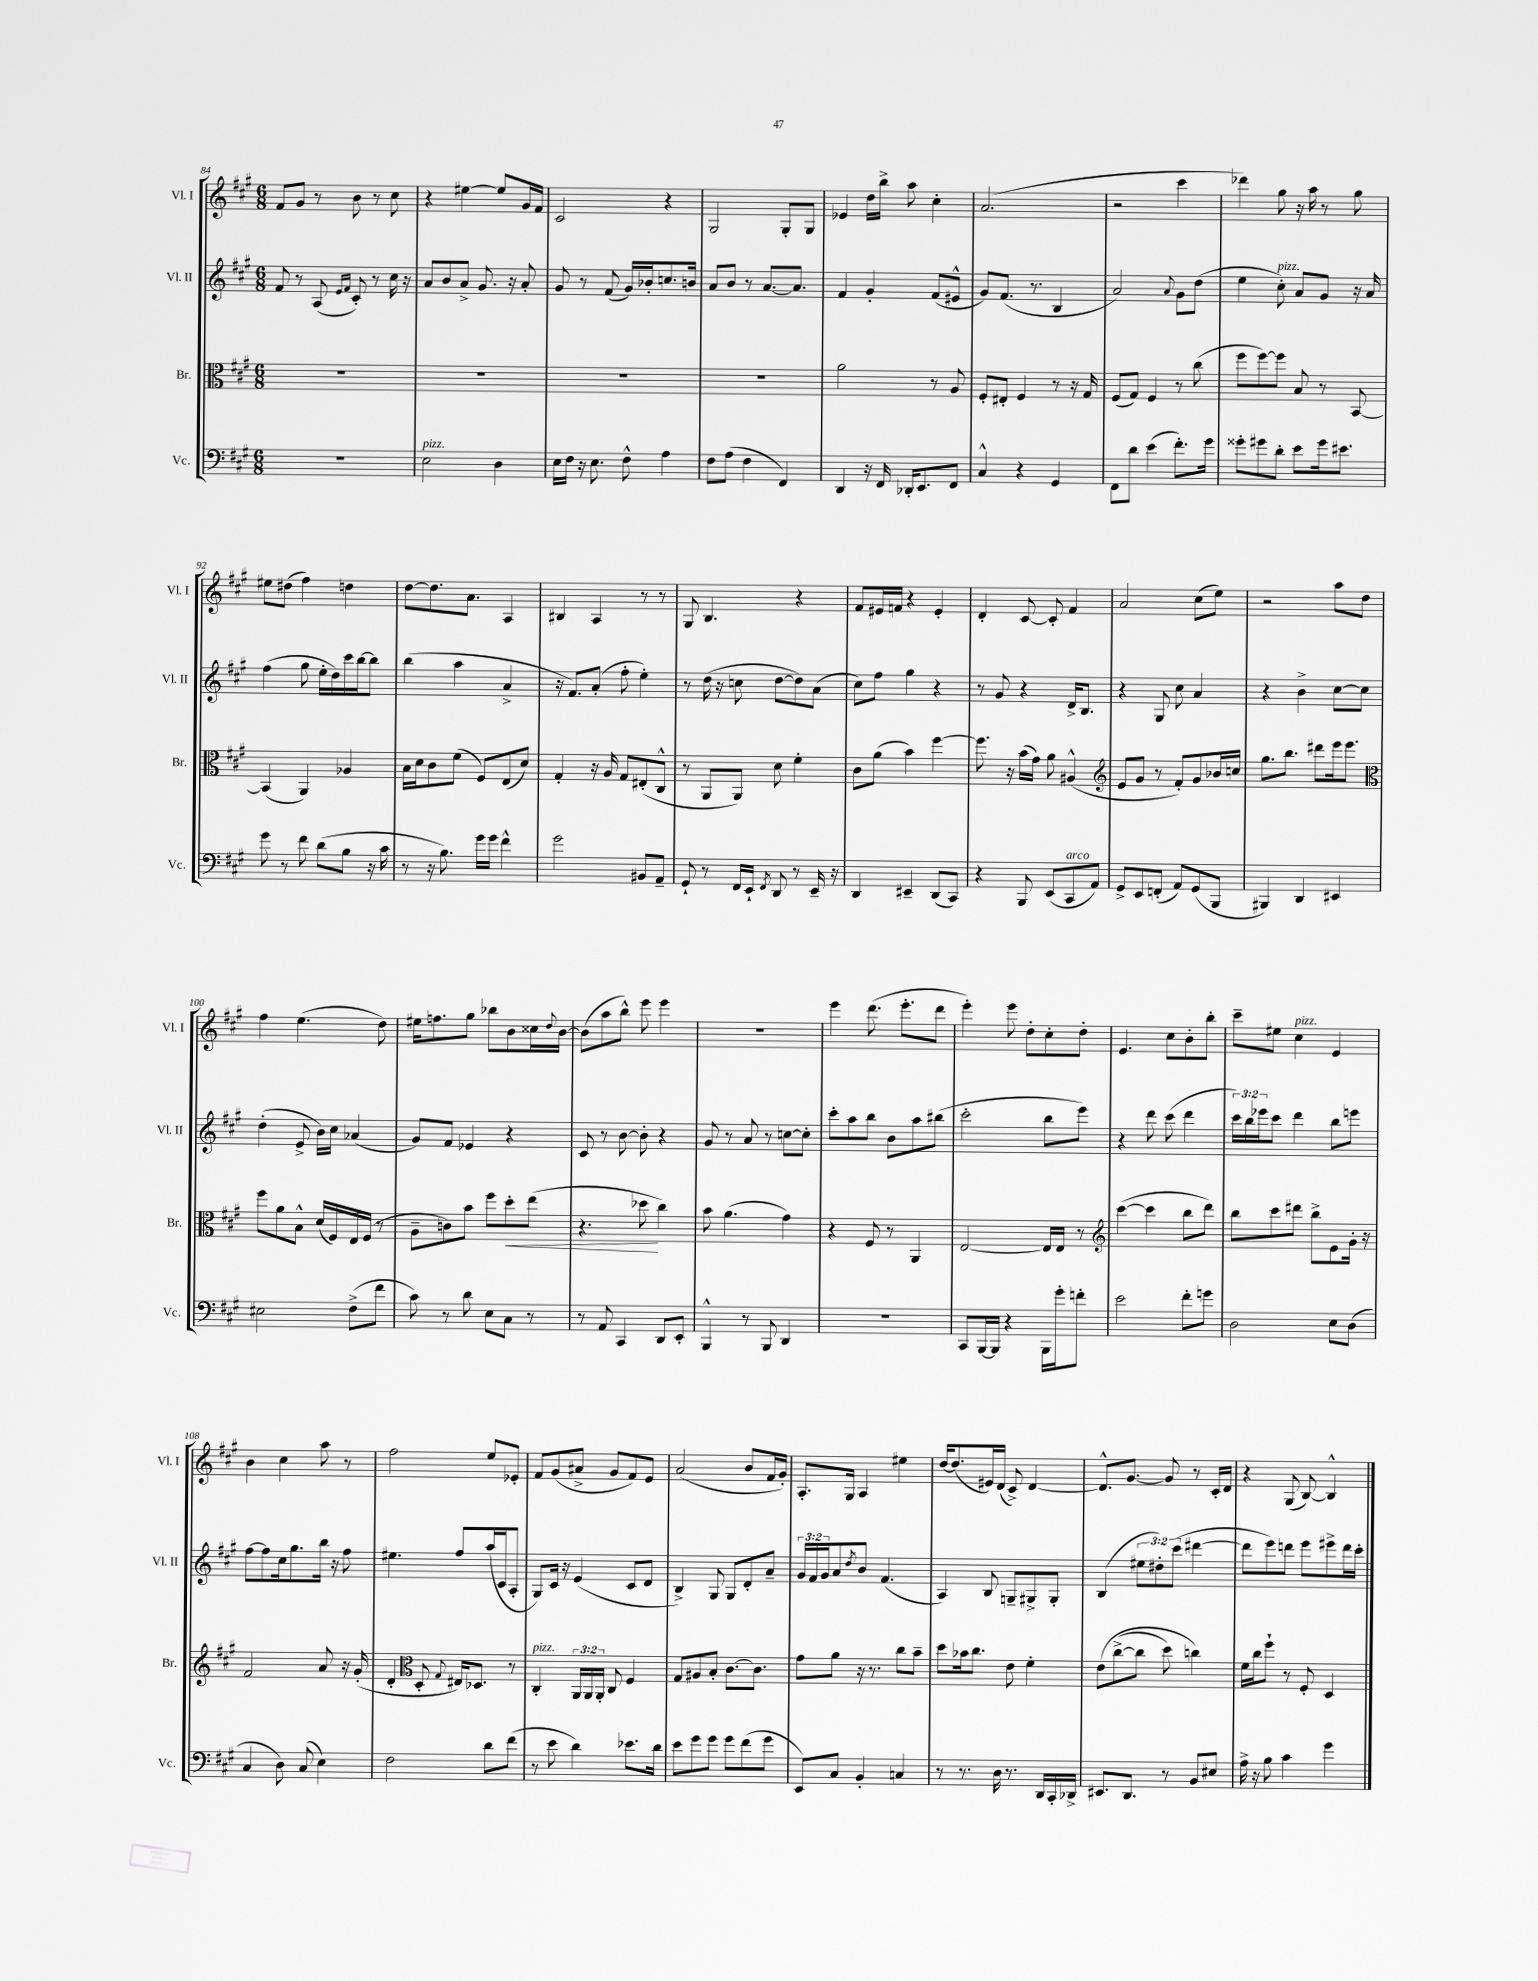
<<
\new StaffGroup <<
\new Staff = "s0" \with { instrumentName = "Vl. I" shortInstrumentName = "Vl. I" } {
    \clef treble \key a \major \numericTimeSignature \time 6/8
    fis'8 gis'8 r8 b'8 r8 cis''8 |
    r4 eis''4~ eis''8 gis'16 fis'16 |
    cis'2 r4 |
    gis2 gis8-. gis8 |
    ees'4 d''16 b''16-> a''8 cis''4-. |
    a'2.( |
    r2 cis'''4 |
    des'''4) gis''8 r16 a''16 r8 gis''8 |
    eis''8 dis''8( fis''4) d''4 |
    d''8~ d''8. a'8. a4 |
    bis4 a4 r8 r8 |
    gis8 b4. r4 |
    fis'8 eis'16 f'16 r4 eis'4-. |
    d'4-. cis'8~ cis'8-. fis'4 |
    a'2 cis''8( e''8) |
    r2 a''8 d''8 |
    fis''4 e''4.( d''8) |
    eis''16 f''8. gis''8 bes''8 b'8 cisis''16 \appoggiatura { d''8 } b'16~ |
    b'8( a''8 b''8-^) e'''8 e'''4 |
    R2. |
    e'''4 d'''8.( e'''8.-. d'''8 |
    e'''4-.) e'''8 d''8-. cis''8-. d''8-. |
    e'4. cis''8 b'8-. b''8-. |
    cis'''8-- eis''8 cis''4^\markup { \italic "pizz." } e'4 |
    b'4 cis''4 a''8 r8 |
    fis''2 e''8 ees'8-. |
    fis'8 gis'8( ais'8-> gis'8 fis'8) e'8 |
    a'2( b'8 fis'16 gis'16-.) |
    a8.-. gis16 a4 eis''4 |
    d''16~ d''8.( eis'16) d'16( cis'8->) d'4~ |
    d'8.-^ gis'8.~ gis'8 r8 cis'16-. d'16 |
    r4 gis8( b8~) b4-^ \bar "|." |
}
\new Staff = "s1" \with { instrumentName = "Vl. II" shortInstrumentName = "Vl. II" } {
    \clef treble \key a \major \numericTimeSignature \time 6/8 \override Staff.TupletNumber.text = #tuplet-number::calc-fraction-text
    fis'8 r8 a8( \grace { e'16 fis'16 } cis'8-.) r8 cis''16 r16 |
    a'8 b'8 a'8-> gis'8. r16 a'8-. |
    gis'8 r8 fis'8( gis'16) bes'16-. c''8. b'16 |
    a'8 b'8 r8 a'8.~ a'8. |
    fis'4 gis'4-. fis'8( eis'8-^ |
    gis'8) fis'8.( r8. b4 |
    a'2) \appoggiatura { a'8 } gis'8 d''8( |
    e''4 cis''8-.^\markup { \italic "pizz." }) a'8 gis'8 r16 a'16 |
    fis''4( gis''8 e''16-. d''16) cis'''16 b''16~ b''8 |
    b''4( a''4 a'4-> |
    r16 fis'8.) a'8-.( fis''8-. e''4-.) |
    r8 d''16( r16 c''8 d''8~ d''8) a'8( |
    cis''8) fis''8 gis''4 r4 |
    r8 gis'8 r4 d'16-> b8. |
    r4 gis8 cis''8 a'4 |
    r4 b'4-> cis''8~ cis''8 |
    d''4-.( e'8-> b'16) cis''16 aes'4( |
    gis'8) fis'8 ees'4 r4 |
    cis'8 r8 b'8~ b'8-. r4 |
    gis'8 r8 a'8 r8 c''8~ c''8-. |
    cis'''8-. a''8 b''8 b'8 a''8 bis''8( |
    cis'''2-. b''8 e'''8) |
    r4 d'''8 cis'''8( d'''4 |
    \tuplet 3/2 { cis'''16) b''16 ees'''16 } cis'''8 d'''4 b''8 e'''8 |
    fis''8~ fis''8 cis''16 gis''8. b''16 r16 fis''8 |
    eis''4. fis''8 a''16( cis'16 a8-. |
    gis8) cis'16 r16 e'4( cis'8 d'8 |
    b4->) gis8 gis8 d'8-. a'8-- |
    \tuplet 3/2 { gis'16 fis'16 gis'16 } a'8 \acciaccatura { d''8 } b'8 fis'4.( |
    a4) b8 g8-- gis8-> gis8-. |
    b4( \tuplet 3/2 { eis''8 dis''8-.) cis'''8( } dis'''4~ |
    dis'''8 e'''8) d'''8 e'''8 eis'''8-> d'''16 cis'''16-. \bar "|." |
}
\new Staff = "s2" \with { instrumentName = "Br." shortInstrumentName = "Br." } {
    \clef alto \key a \major \numericTimeSignature \time 6/8 \override Staff.TupletNumber.text = #tuplet-number::calc-fraction-text
    R2. |
    R2. |
    R2. |
    R2. |
    a'2 r8 a8 |
    fis8-. eis8-. fis4 r8 r16 gis16 |
    fis8( gis8) fis4 r8 cis''8( |
    fis''8 fis''8~) fis''8 b8 r8 b,8~ |
    b,4( a,4) aes4 |
    b16 d'16 cis'8 fis'8( fis8) e8( d'8) |
    gis4-. r16 a16 gis8 eis8-.( cis8-^ |
    r8 a,8 a,8) d'8 fis'4-. |
    cis'8 a'8( b'4) fis''4~ |
    fis''8. r16 b'16( gis'16) a'8 ais4-^( |
    \clef treble e'8 gis'8 r8 fis'8-.) gis'8 bes'16 c''16 |
    gis''8. b''8. dis'''8 e'''16 e'''8. |
    \clef alto fis''8 a'8 b8-^ d'16( fis16) e16 fis16( r8 |
    a8-- c'8) b'8 fis''8 d''8-.\< e''8( |
    r4. des''8\! cis''4) |
    b'8 a'4.( gis'4) |
    r4 fis8 r8 a,4 |
    e2~ e16 e16 r8 |
    \clef treble cis'''4~( cis'''4 b''8 d'''8) |
    b''8 cis'''8 dis'''8 b''8-> e'8 gis'16-. r16 |
    fis'2 a'8 r16 gis'16-.( |
    d'4-. \clef alto d8-. \appoggiatura { gis8 } eis16) des8. r8 |
    cis4-.^\markup { \italic "pizz." } \tuplet 3/2 { a,16 a,16 a,16-. } cis8 fis4 |
    gis8 ais8 b8-. cis'8.~ cis'8. |
    gis'8 a'8 r16 r8. cis''8 b'8-- |
    d''8 bes'16 cis''8. e'8 fis'4-. |
    e'8\( cis''8~->( cis''8 d''8) c''4\) |
    fis'16 cis''16 fis''8-! r8 fis8-. d4 \bar "|." |
}
\new Staff = "s3" \with { instrumentName = "Vc." shortInstrumentName = "Vc." } {
    \clef bass \key a \major \numericTimeSignature \time 6/8
    R2. |
    e2^\markup { \italic "pizz." } d4 |
    e16 fis16 r16 e8. fis8-^ a4 |
    fis8 a8( fis4 fis,4) |
    d,4 r16 fis,16 des,16-. e,8. fis,8 |
    cis4-^ r4 gis,4 |
    fis,8 d'8 e'4( fis'8.-.) gis'16 |
    gisis'8-. gis'8 d'8-. e'8 gis'16 eis'8. |
    gis'8 r8 fis'8 d'8( b8 r16 cis'16 |
    r8 r16 b8.) gis'16 gis'16 fis'4-^ |
    gis'2 bis,8 a,8-- |
    gis,8-! r8 fis,16 e,16-! \acciaccatura { fis,8 } d,8 r8 e,16-- r16 |
    d,4 eis,4-- d,8( cis,8) |
    r4 b,,8 e,8( cis,8^\markup { \italic "arco" } a,8) |
    gis,8-> e,8 f,8-.( a,8) gis,8( b,,8 |
    bis,,4) d,4 eis,4 |
    eis2 fis8->( fis'8 |
    cis'8) r8 d'8 e8 cis8 r8 |
    r8 a,8 cis,4 d,8 e,8-. |
    b,,4-^ r8 b,,8 d,4 |
    R2. |
    cis,8 b,,16~ b,,16 r4 b,,16 gis'16-. f'8-. |
    e'2 fis'8-. g'8 |
    d2 e8 d8( |
    cis4 d8) cis8( e4) |
    fis2 d'8 fis'8( |
    r8 e'8 d'4) ees'8. d'16 |
    e'8 gis'8 gis'8 gis'8 fis'8( gis'8 |
    e,8) cis8 b,4-. c4 |
    r8 r8. d16 r8. d,16 cis,16-. des,16-> |
    eis,8. d,8. r8 b,8 eis8 |
    a16-> r16 b8 cis'4 gis'4 \bar "|." |
}
>>
>>
\layout { \context { \Score currentBarNumber = #84 } }
